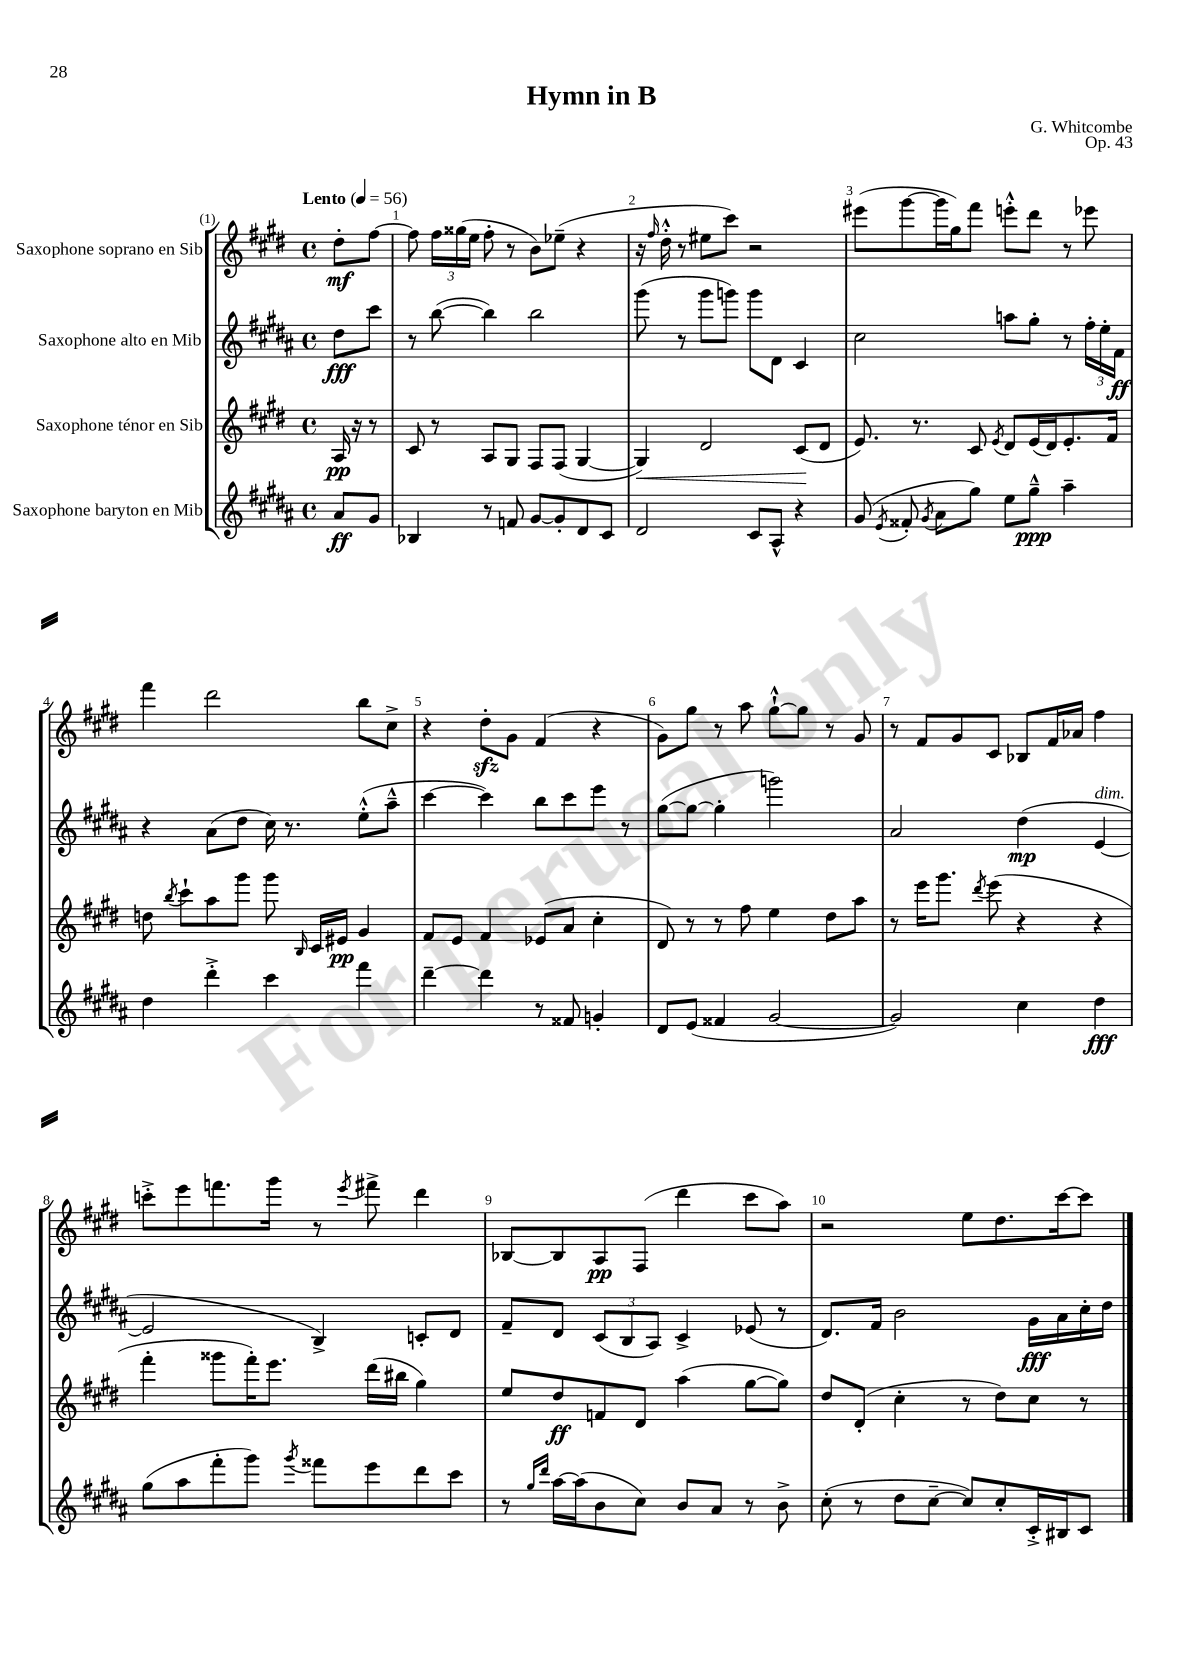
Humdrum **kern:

**kern	**kern	**kern	**kern
*staff4	*staff3	*staff2	*staff1
*clefG2	*clefG2	*clefG2	*clefG2
*k[f#c#g#d#a#]	*k[f#c#g#d#]	*k[f#c#g#d#a#]	*k[f#c#g#d#]
*M4/4	*M4/4	*M4/4	*M4/4
*met(c)	*met(c)	*met(c)	*met(c)
*MM56	*MM56	*MM56	*MM56
8a#	16A	8dd#	8dd#'
.	16r	.	.
8g#	8r	8ccc#	[8ff#
=	=	=	=
4B-	8c#	8r	8ff#]
.	8r	([8bb	24ff#
.	.	.	(24gg##
.	.	.	24ee
8r	8A	4bb])	8ff#'
8f	8G#	.	8r
[8g#	8F#	2bb	8b)
8g#']	(8F#	.	(8ee-~
8d#	[4G#	.	4r
8c#	.	.	.
=	=	=	=
2d#	4G#])	(8ggg#	16r
.	.	.	16qqff#
.	.	.	16dd#'^^
.	.	8r	8r
.	2d#	8ggg#	8ee#
.	.	8ggg)	8ccc#)
8c#	.	8ggg	2r
8A#^^	.	8d#	.
4r	(8c#	4c#	.
.	8d#	.	.
=	=	=	=
(8g#	8.e)	2cc#	(8eee#
8qe	.	.	.
8f##'	.	.	[8ggg#
.	8.r	.	.
8qg#	.	.	.
8a#	.	.	16ggg#]
.	.	.	16gg#)
8gg#)	8c#	.	8fff#
.	8qe	.	.
8ee	8d#	8aa	8eee'^^
8gg#~^^	(16e	8gg#'	8ddd#
.	16d#)	.	.
4aa#~	8.e'	8r	8r
.	.	24ff#'	8eee-
.	.	24ee'	.
.	16f#	.	.
.	.	24f#	.
=	=	=	=
4dd#	8dd	4r	4fff#
.	8qbb	.	.
.	8ccc#`	.	.
4ddd#'^	8aa	(8a#	2ddd#
.	8ggg#	8dd#	.
4ccc#	8ggg#	16cc#)	.
.	.	8.r	.
.	16qqB	.	.
.	16c#	.	.
.	16e#	.	.
4fff#	4g#	(8ee'^^	8bb
.	.	8aa#~^^	8cc#^
=	=	=	=
[4ddd#~	8f#	[4ccc#	4r
.	8e	.	.
4ddd#]	4f#	4ccc#])	8dd#'
.	.	.	8g#
8r	(8e-	8bb	(4f#
8f##	8a	8ccc#	.
4g'	4cc#'	8eee	4r
.	.	8r	.
=	=	=	=
8d#	8d#)	([8gg#	8g#)
(8e	8r	8gg#_	8gg#
4f##	8r	4gg#']	8r
.	8ff#	.	8aa
[2g#	4ee	2ggg)	[8gg#`^^
.	.	.	8gg#]
.	8dd#	.	8r
.	8aa	.	8g#
=	=	=	=
2g#])	8r	2a#	8r
.	16eee	.	8f#
.	8.ggg#	.	.
.	.	.	8g#
.	8qddd#	.	.
.	(8eee	.	8c#
4cc#	4r	(4dd#	8B-
.	.	.	16f#
.	.	.	16a-
4dd#	4r	[4e	4ff#
=	=	=	=
(8gg#	4fff#'	2e]	8ccc'^
8aa#	.	.	8eee
8fff#'	8ggg##	.	8.fff
8ggg#)	16fff#')	.	.
.	8.eee	.	16ggg#
8qggg#	.	.	.
8fff##	.	4B^)	8r
.	.	.	8qeee
8eee	(16ddd#	.	8fff#^
.	16bb#	.	.
8ddd#	4gg#)	8c'	4ddd#
8ccc#	.	8d#	.
=	=	=	=
8r	8ee	8f#~	[8B-
16qqgg#	.	.	.
16qqddd#	.	.	.
[16aa#	8dd#	8d#	8B-]
(16aa#]	.	.	.
8b	8f	(12c#	8A
.	.	12B	.
8cc#)	8d#	.	(8F#
.	.	12A#)	.
8b	(4aa	4c#^	4ddd#
8a#	.	.	.
8r	[8gg#	(8e-	8ccc#
8b^	8gg#])	8r	8aa)
=	=	=	=
(8cc#'	8dd#	8.d#)	2r
8r	(8d#'	.	.
.	.	16f#	.
8dd#	4cc#'	2b	.
[8cc#~	.	.	.
8cc#])	8r	.	8ee
8cc#'	8dd#)	.	8.dd#
16c#'^	8cc#	16g#	.
16B#	.	16a#	[16ccc#
8c#	8r	16cc#'	8ccc#]
.	.	16dd#	.
==	==	==	==
*-	*-	*-	*-
